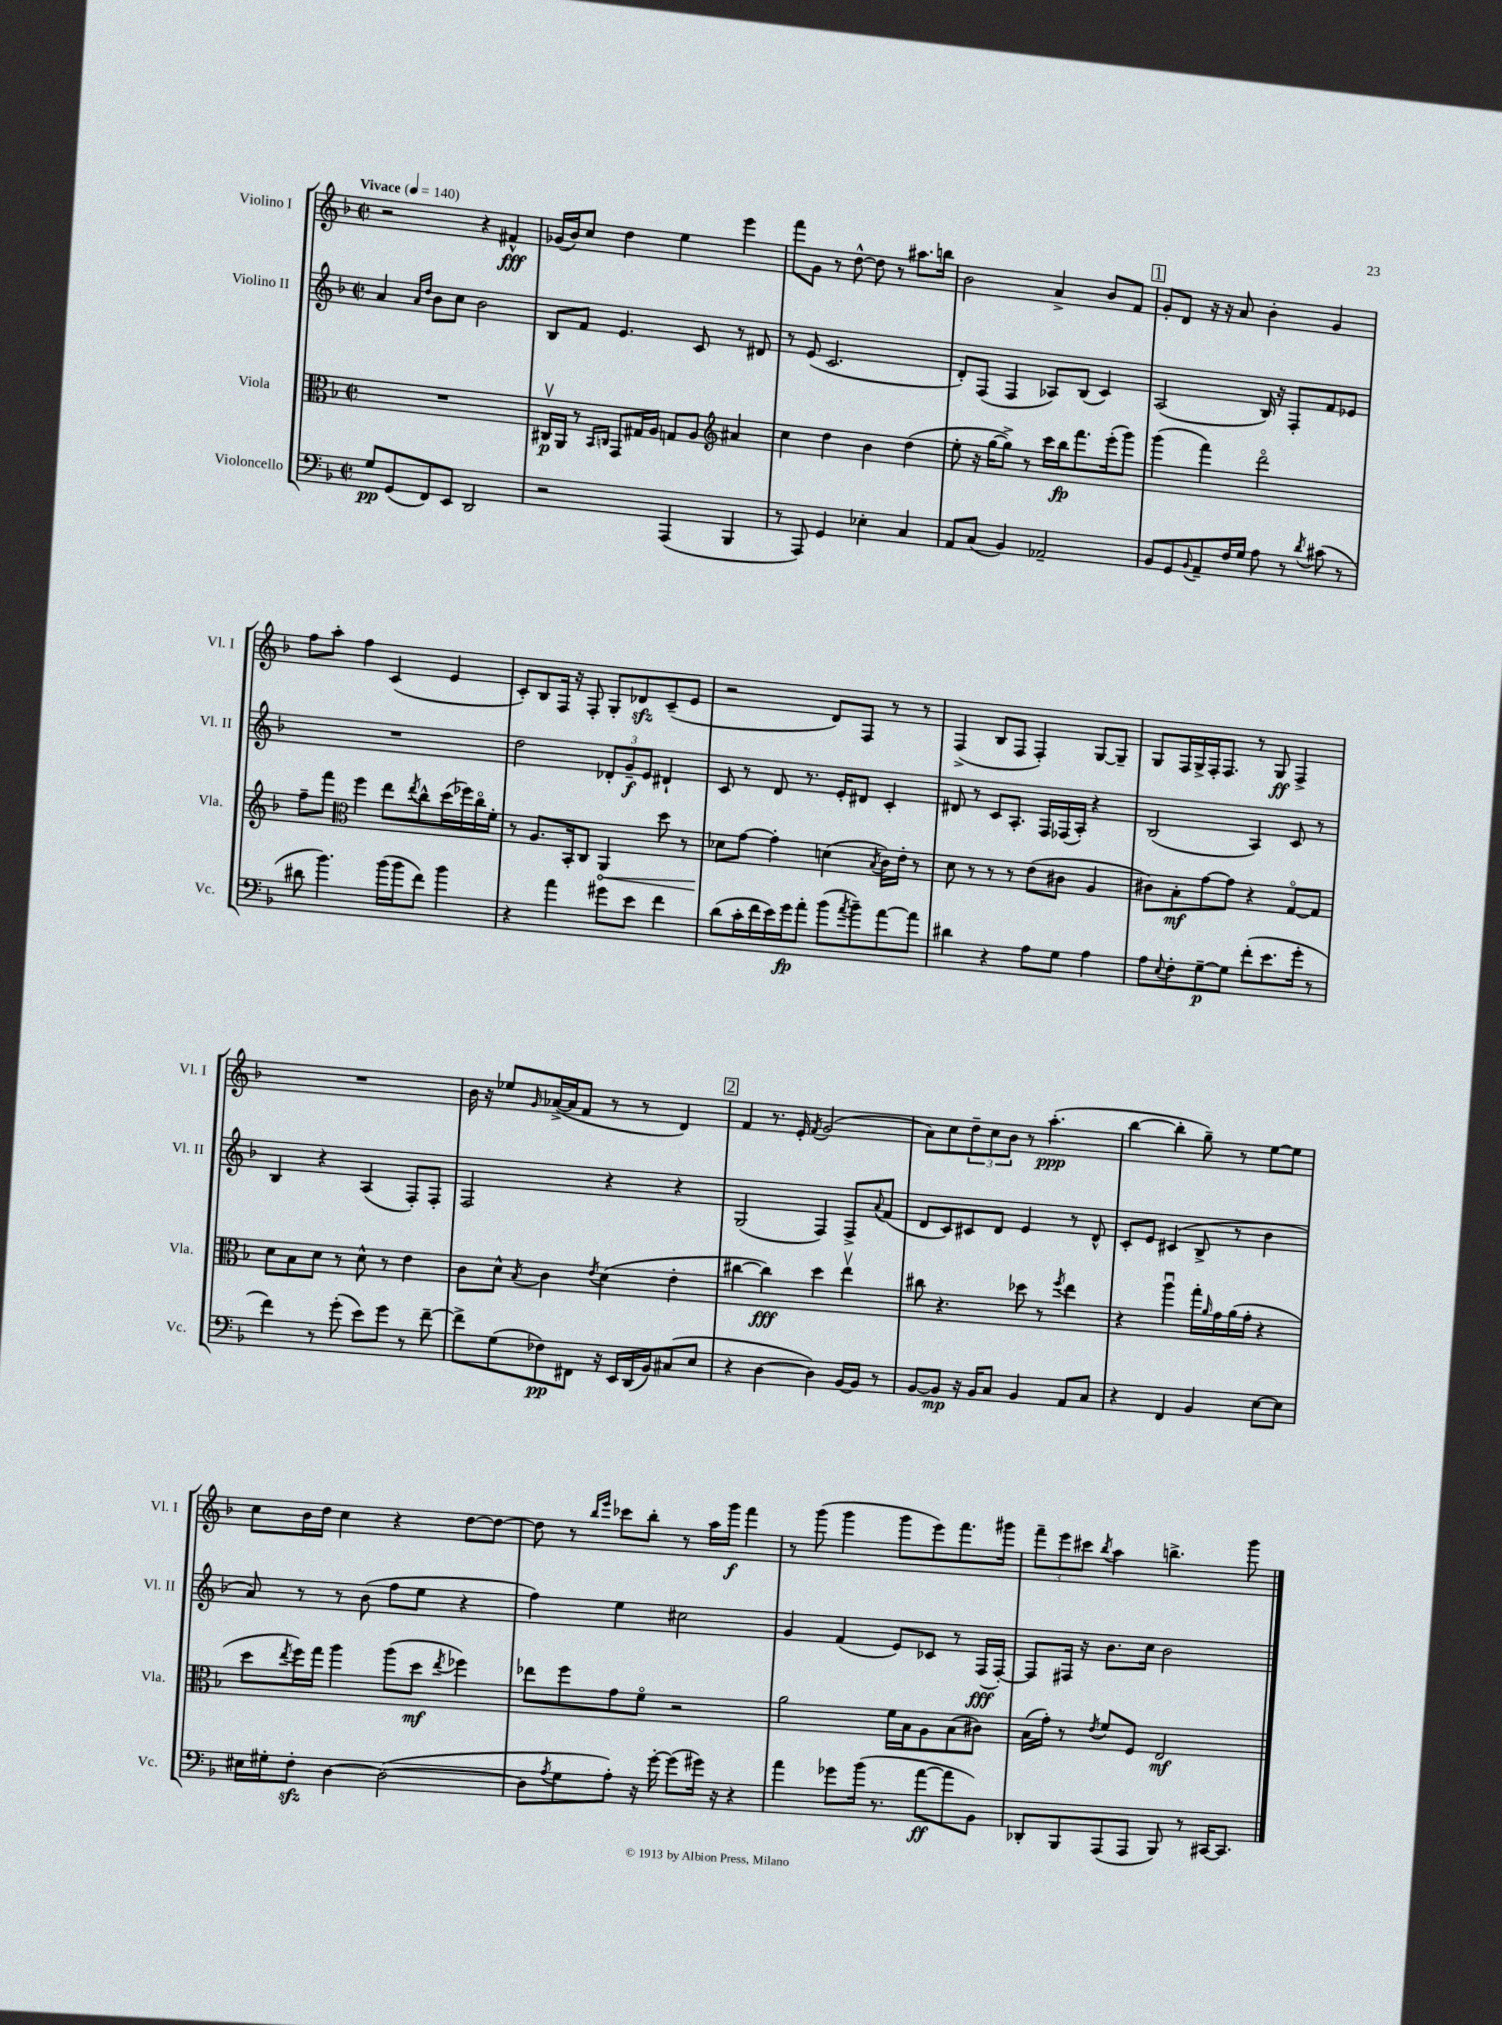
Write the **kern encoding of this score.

**kern	**dynam	**kern	**dynam	**kern	**dynam	**kern	**dynam
*part4	*part4	*part3	*part3	*part2	*part2	*part1	*part1
*staff4	*staff4	*staff3	*staff3	*staff2	*staff2	*staff1	*staff1
*I"Violoncello	*	*I"Viola	*	*I"Violino II	*	*I"Violino I	*
*I'Vc.	*	*I'Vla.	*	*I'Vl. II	*	*I'Vl. I	*
*clefF4	*	*clefC3	*	*clefG2	*	*clefG2	*
*k[b-]	*	*k[b-]	*	*k[b-]	*	*k[b-]	*
*M2/2	*	*M2/2	*	*M2/2	*	*M2/2	*
*met(c|)	*	*met(c|)	*	*met(c|)	*	*met(c|)	*
*MM140	*	*MM140	*	*MM140	*	*MM140	*
=1	=1	=1	=1	=1	=1	=1	=1
!	!	!	!	!	!	!LO:TX:a:B:t=Vivace	!
8G/L	pp	1r	.	4a/	.	2r	.
(8GG/	.	.	.	.	.	.	.
.	.	.	.	16qqa/LL	.	.	.
.	.	.	.	16qqdd/JJ	.	.	.
8FF/)	.	.	.	8b-\L	.	.	.
8EE/J	.	.	.	8cc\J	.	.	.
2DD/	.	.	.	2b-\	.	4r	.
.	.	.	.	.	.	4f#X^^/	fff
=2	=2	=2	=2	=2	=2	=2	=2
2r	.	16C#Xv/LL	p	8B-/L	.	(16g-X/LL	.
.	.	16AA/JJ	.	.	.	16b-/J)	.
.	.	8r	.	8f/J	.	8cc/J	.
.	.	16qqBB-/LL	.	.	.	.	.
.	.	16qqCn/JJ	.	.	.	.	.
.	.	8GG/L	.	4.e/	.	4dd\	.
.	.	16G#X/L	.	.	.	.	.
.	.	16A/JJ	.	.	.	.	.
(4AAA/	.	8Gn/L	.	.	.	4ee\	.
.	.	8A/J	.	8c/	.	.	.
*	*	*clefG2	*	*	*	*	*
4BBB-/	.	4a#X/	.	8r	.	4eee\	.
.	.	.	.	8d#X/	.	.	.
=3	=3	=3	=3	=3	=3	=3	=3
8r	.	4cc\	.	8r	.	8fff\L	.
8AAA/)	.	.	.	(8e/	.	8g\J	.
4GG/	.	4dd\	.	2.c/	.	8r	.
.	.	.	.	.	.	[8dd^^\	.
4E-X'\	.	4b-\	.	.	.	8dd\]	.
.	.	.	.	.	.	8r	.
4C/	.	(4dd\	.	.	.	8.aa#X\L	.
.	.	.	.	.	.	16bbn\Jk	.
=4	=4	=4	=4	=4	=4	=4	=4
8AA/L	.	8ee'\	.	8d'/L)	.	2b-\	.
(8C/J	.	16r	.	(8F/J	.	.	.
.	.	[16gg\KL	.	.	.	.	.
4BB-/)	.	8gg^\J])	.	4F/	.	.	.
.	.	8r	.	.	.	.	.
2AA-X~/	.	16ccc\LL	.	8A-X/L)	.	4a^/	.
.	.	16bb-\J	fp	.	.	.	.
.	.	8.fff\	.	(8B-/J	.	.	.
.	.	.	.	4c/)	.	8b-/L	.
.	.	(16eee'\k	.	.	.	.	.
.	.	8ggg\J)	.	.	.	8f/J	.
!!LO:REH:place=s1:t=1
=5	=5	=5	=5	=5	=5	=5	=5
8BB-/L	.	(4ggg\	.	(2A/	.	8g'/L	.
8GG/	.	.	.	.	.	8d/J	.
8qqBB-/	.	.	.	.	.	.	.
8AA~/	.	4fff\)	.	.	.	16r	.
.	.	.	.	.	.	16r	.
16F/L	.	.	.	.	.	8a/	.
16G/JJ	.	.	.	.	.	.	.
8A\	.	2ddd\	.	16B-/)	.	4b-'\	.
.	.	.	.	16r	.	.	.
8r	.	.	.	8F'/L	.	.	.
8qd/	.	.	.	.	.	.	.
(8c#X\	.	.	.	8f/	.	4g/	.
8r	.	.	.	8e-X/J	.	.	.
!!LO:LB:g=z
=6	=6	=6	=6	=6	=6	=6	=6
8d#X\	.	8ff~\L	.	1r	.	8ff\L	.
4.b-\)	.	8fff\J	.	.	.	8aa'\J	.
*	*	*clefC3	*	*	*	*	*
.	.	4ff\	.	.	.	4ff\	.
(16b-\LL	.	8ee\L	.	.	.	(4c/	.
16b-\J	.	.	.	.	.	.	.
.	.	8qee/	.	.	.	.	.
8f\J)	.	8cc^^\	.	.	.	.	.
4b-\	.	(16dd\L	.	.	.	4e/	.
.	.	16ff-X\)	.	.	.	.	.
.	.	16cc\	.	.	.	.	.
.	.	16f'\JJ	.	.	.	.	.
=7	=7	=7	=7	=7	=7	=7	=7
4r	.	8r	.	2dd\	.	8c'/L)	.
.	.	8.A/L	.	.	.	8B-/	.
4a\	.	.	.	.	.	16F/Jk	.
.	.	16BB-'/k	.	.	.	16r	.
.	.	8C/J	.	.	.	8F'/	.
!	!	!	!LO:HP:b	!	!	!	!
8g#X\L	.	4AA/	<	12d-X'/L	.	8G'/L	.
.	.	.	.	12g~/	f	.	.
8e\J	.	.	.	.	.	8d-Xzz/	.
.	.	.	.	12e/J	.	.	.
4f\	.	8dd\	.	4d#X`/	.	(8c~/	.
.	.	8r	.	.	.	8e/J	.
=8	=8	=8	=8	=8	=8	=8	=8
(8d\L	.	8d-X\L	.	8c/	.	2r	.
16c'\L	.	[8g\J	[	8r	.	.	.
16f\	.	.	.	.	.	.	.
16e\)	.	4g'\]	.	8d/	.	.	.
16g\J	fp	.	.	.	.	.	.
8a'\J	.	.	.	8.r	.	.	.
(8b-\L	.	(4dn\	.	.	.	8d/L)	.
.	.	.	.	16e'/KL	.	.	.
8qa/	.	.	.	.	.	.	.
8b-~\)	.	.	.	8d#X/J	.	8F/J	.
.	.	8qB-/	.	.	.	.	.
[8a\	.	16c\LL)	.	4c'/	.	8r	.
.	.	16e'\JJ	.	.	.	.	.
8a\J]	.	8r	.	.	.	8r	.
=9	=9	=9	=9	=9	=9	=9	=9
4d#X\	.	8d\	.	8d#X/	.	(4F^/	.
.	.	8r	.	8r	.	.	.
4r	.	8r	.	8c/L	.	8B-/L	.
.	.	8r	.	8.A'/J	.	8F/J	.
8A\L	.	(8e\L	.	.	.	4F'/)	.
.	.	.	.	16F/LL	.	.	.
8G\J	.	8c#X\J	.	(16F-X/	.	.	.
.	.	.	.	16A'/JJ)	.	.	.
4A\	.	4A/	.	4r	.	[8G/L	.
.	.	.	.	.	.	8G~/J]	.
=10	=10	=10	=10	=10	=10	=10	=10
8A\L	.	8c#X\L)	.	(2B-/	.	8G/L	.
8qqE/	.	.	.	.	.	.	.
8F'\	.	8B-'\	mf	.	.	16F/L	.
.	.	.	.	.	.	16G^/	.
[8G~\	p	[8g\	.	.	.	16F'/J	.
.	.	.	.	.	.	8.F/J	.
8G\J]	.	8g\J]	.	.	.	.	.
(8f'\L	.	4r	.	4A/)	.	8r	.
8.e\	.	.	.	.	.	8G/	ff
.	.	[8G/L	.	8c/	.	4F^/	.
16g'\Jk	.	.	.	.	.	.	.
8r	.	8G/J]	.	8r	.	.	.
!!LO:LB:g=z
=11	=11	=11	=11	=11	=11	=11	=11
4f\)	.	8d\L	.	4B-/	.	1r	.
.	.	8B-\	.	.	.	.	.
8r	.	8d\J	.	4r	.	.	.
(8g'\	.	8r	.	.	.	.	.
8e\L)	.	8d^^\	.	(4A/	.	.	.
8g\J	.	8r	.	.	.	.	.
8r	.	4e\	.	8F'/L)	.	.	.
[8f~\	.	.	.	8F'/J	.	.	.
=12	=12	=12	=12	=12	=12	=12	=12
8f^\L]	.	8c\L	.	2F/	.	16b-\	.
.	.	.	.	.	.	16r	.
(8G\	.	8d^^\J	.	.	.	8ee-X/L	.
.	.	8qB-/	.	.	.	16qqg/	.
8F-X\)	pp	4c\	.	.	.	([16a-X^/L	.
.	.	.	.	.	.	16a-/J]	.
8FF#X\J	.	.	.	.	.	8f/J	.
.	.	8qe/	.	.	.	.	.
16r	.	(4d\	.	4r	.	8r	.
16EE/LL	.	.	.	.	.	.	.
(16DD/	.	.	.	.	.	8r	.
16BB-/J)	.	.	.	.	.	.	.
(8C#X/	.	4e'\	.	4r	.	4d/)	.
8E/J	.	.	.	.	.	.	.
!!LO:REH:place=s1:t=2
=13	=13	=13	=13	=13	=13	=13	=13
4r	.	[4cc#X\	.	(2G/	.	4f/	.
[4D\	.	4cc#\])	fff	.	.	8.r	.
.	.	.	.	.	.	16e'/	.
.	.	.	.	.	.	8qf/	.
4D\])	.	4dd\	.	4F/)	.	(2g/	.
[16BB-/LL	.	4eev\	.	8F^/L	.	.	.
16BB-/JJ]	.	.	.	.	.	.	.
.	.	.	.	8qqa/	.	.	.
8r	.	.	.	(8f/J	.	.	.
=14	=14	=14	=14	=14	=14	=14	=14
[8BB-/L	.	8cc#X\	.	8d/L	.	8a\L)	.
8BB-/J]	mp	4.r	.	8c/)	.	8cc\	.
16r	.	.	.	8c#X/	.	12dd~\	.
16BB-/KL	.	.	.	.	.	.	.
.	.	.	.	.	.	12cc\	.
8C/J	.	.	.	8d/J	.	.	.
.	.	.	.	.	.	12b-\J	.
4BB-/	.	8dd-X\	.	4e/	.	8r	.
.	.	8r	.	.	.	(4.aa'\	ppp
.	.	8qff/	.	.	.	.	.
8AA/L	.	4ee\	.	8r	.	.	.
8C/J	.	.	.	8d^^/	.	.	.
=15	=15	=15	=15	=15	=15	=15	=15
4r	.	4r	.	8c'/L	.	[4bb-\	.
.	.	.	.	8e/J	.	.	.
4FF/	.	4aau\	.	(4c#X/	.	4bb-'\]	.
4BB-/	.	16gg'\LL	.	8B-^/	.	8gg~\)	.
.	.	16qqa/	.	.	.	.	.
.	.	16g\	.	.	.	.	.
.	.	(16a\	.	8r	.	8r	.
.	.	16g'\JJ	.	.	.	.	.
[8E\L	.	4r	.	4b-\	.	[8ee\L	.
8E\J]	.	.	.	.	.	8ee\J]	.
!!LO:LB:g=z
=16	=16	=16	=16	=16	=16	=16	=16
16E#X\LL	.	8dd\L	.	8a/)	.	8cc\L	.
16G#X'\J	.	.	.	.	.	.	.
.	.	8qee/	.	.	.	.	.
8Fzz'\J	.	16ff\L)	.	8r	.	16b-\L	.
.	.	16gg\JJ	.	.	.	16dd\JJ	.
[4D\	.	4aa\	.	8r	.	4cc\	.
.	.	.	.	(8b-\	.	.	.
(2D\_	.	(8aa\L	.	8ff\L	.	4r	.
.	.	8dd\J	mf	8ee\J	.	.	.
.	.	8qee/	.	.	.	.	.
.	.	4ff-X\)	.	4r	.	[8dd\L	.
.	.	.	.	.	.	8dd\J_	.
=17	=17	=17	=17	=17	=17	=17	=17
8D\L]	.	8ee-X\L	.	4ff\)	.	8dd\]	.
8qA/	.	.	.	.	.	.	.
8G\	.	8ff\	.	.	.	8r	.
.	.	.	.	.	.	16qqbb-/LL	.
.	.	.	.	.	.	16qqeee/JJ	.
8A'\J)	.	8g\	.	4ee\	.	8ccc-X\L	.
16r	.	8f\J	.	.	.	8bb-'\J	.
[16g'\	.	.	.	.	.	.	.
(8g\L]	.	2r	.	2cc#X\	.	8r	.
16g#X\Jk)	.	.	.	.	.	16aa\LL	.
16r	.	.	.	.	.	16ggg\JJ	f
4r	.	.	.	.	.	4fff\	.
=18	=18	=18	=18	=18	=18	=18	=18
4a\	.	2a\	.	4g/	.	8r	.
.	.	.	.	.	.	(8ggg\	.
8g-X\L	.	.	.	(4f/	.	4ggg\	.
(16b-\Jk	.	.	.	.	.	.	.
8.r	.	.	.	.	.	.	.
.	.	16f\LL	.	8e/L)	.	8ggg\L	.
.	.	16B-\J	.	.	.	.	.
[8a\L	ff	8A\	.	8c-X/J	.	8eee\)	.
8a\]	.	(8B-\	.	8r	.	8.fff\	.
8BB-\J)	.	8c#X\J)	.	(16F/LL	fff	.	.
.	.	.	.	[16F'/JJ)	.	16ggg#X\Jk	.
=19	=19	=19	=19	=19	=19	=19	=19
8DD-X'/L	.	(16B-\LL	.	8F/L]	.	12fff~\L	.
.	.	16g'\JJ)	.	.	.	.	.
.	.	.	.	.	.	12eee\	.
8BBB-/	.	8r	.	16F#X/Jk	.	.	.
.	.	.	.	.	.	12ccc#X\J	.
.	.	.	.	16r	.	.	.
.	.	8qe/	.	.	.	8qbb-/	.
(8AAA/	.	8f/L	.	8.b-\L	.	4aa\	.
8AAA/J	.	8F/J	.	.	.	.	.
.	.	.	.	16cc\Jk	.	.	.
8BBB-/)	.	2E/	mf	2b-\	.	4.bbn^\	.
8r	.	.	.	.	.	.	.
[16CC#X/KL	.	.	.	.	.	.	.
8.CC#/J]	.	.	.	.	.	.	.
.	.	.	.	.	.	8ggg\	.
==	==	==	==	==	==	==	==
*-	*-	*-	*-	*-	*-	*-	*-
